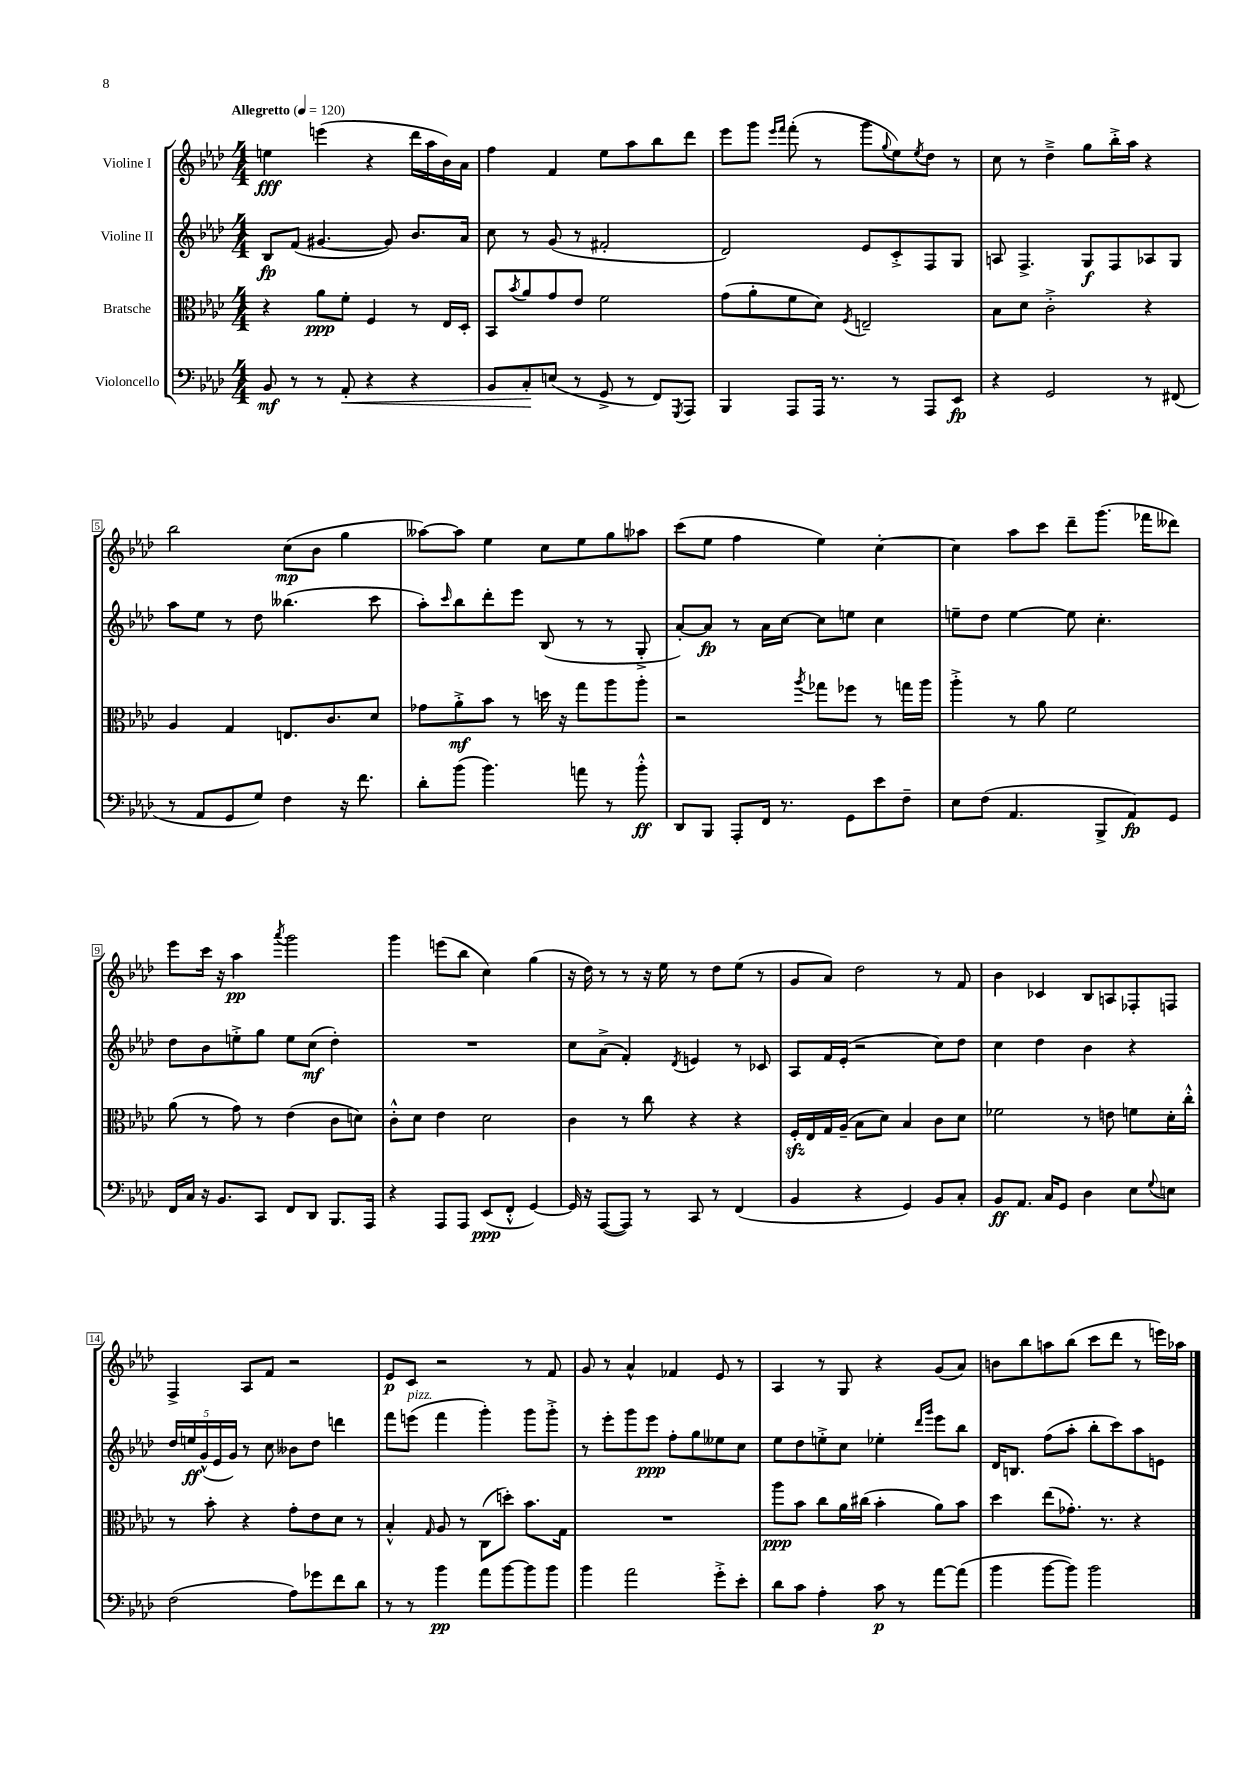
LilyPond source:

<<
\new StaffGroup <<
\new Staff = "s0" \with { instrumentName = "Violine I" } {
    \clef treble \key aes \major \numericTimeSignature \time 4/4 \tempo "Allegretto" 4 = 120
    e''4\fff e'''4( r4 des'''16 aes''16 bes'16) aes'16 |
    f''4 f'4 ees''8 aes''8 bes''8 des'''8 |
    ees'''8 g'''8 \grace { ees'''16 f'''16 } f'''8-.( r8 g'''8 \appoggiatura { g''8 } ees''8) \acciaccatura { ees''8 } des''8 r8 |
    c''8 r8 des''4---> g''8 bes''16-.-> aes''16 r4 |
    bes''2 c''8\mp( bes'8 g''4 |
    aeses''8~) aeses''8 ees''4 c''8 ees''8 g''8 aes''8 |
    c'''8( ees''8 f''4 ees''4) c''4~-. |
    c''4 aes''8 c'''8 des'''8-- g'''8.( fes'''16 deses'''8) |
    ees'''8 c'''16 r16 aes''4\pp \acciaccatura { aes'''8 } g'''2 |
    g'''4 e'''8( bes''8 c''4) g''4( |
    r16 des''16) r8 r8 r16 ees''16 r8 des''8 ees''8( r8 |
    g'8 aes'8) des''2 r8 f'8 |
    bes'4 ces'4 bes8 a8 fes8-. f8 |
    f4-> aes8 f'8 r2 |
    ees'8\p c'8 r2 r8 f'8 |
    g'8 r8 aes'4-^ fes'4 ees'8 r8 |
    aes4 r8 g8 r4 g'8( aes'8) |
    b'8 bes''8 a''8 bes''8( c'''8 des'''8 r8 e'''16) aes''16 \bar "|." |
}
\new Staff = "s1" \with { instrumentName = "Violine II" } {
    \clef treble \key aes \major \numericTimeSignature \time 4/4
    bes8\fp f'8( gis'4.~ gis'8) bes'8. aes'16 |
    c''8 r8 g'8( r8 fis'2-. |
    des'2) ees'8 c'8-.-> f8 g8 |
    a8 f4.-> g8\f f8 aes8 g8 |
    aes''8 ees''8 r8 des''8 beses''4.( c'''8 |
    aes''8-.) \grace { c'''16 } bes''8 des'''8-. ees'''8 bes8( r8 r8 g8-.-> |
    aes'8~-.) aes'8\fp r8 aes'16 c''16~ c''8 e''8 c''4 |
    e''8-- des''8 e''4~ e''8 c''4.-. |
    des''8 bes'8 e''8-.-> g''8 e''8 c''8\mf( des''4-.) |
    R1 |
    c''8 aes'8->( f'4-.) \acciaccatura { des'8 } e'4 r8 ces'8 |
    aes8 f'16 ees'16-.( r2 c''8) des''8 |
    c''4 des''4 bes'4 r4 |
    \tuplet 5/4 { des''16 e''16\ff g'16-^( ees'16 g'16) } r8 c''8 beses'8 des''8 d'''4 |
    f'''8 e'''8^\markup { \italic "pizz." }( f'''4 g'''4-.) g'''8 g'''8-.-> |
    r8 ees'''8-. g'''8 ees'''8\ppp f''8-. g''8 eeses''8 c''8 |
    ees''8 des''8 e''8-.-> c''8 ees''4-. \grace { des'''16 g'''16 } ees'''8 bes''8 |
    des'16 b8. f''8( aes''8-. bes''8-. c'''8) aes''8 e'8 \bar "|." |
}
\new Staff = "s2" \with { instrumentName = "Bratsche" } {
    \clef alto \key aes \major \numericTimeSignature \time 4/4
    r4 aes'8\ppp f'8-. f4 r8 ees16 des16-. |
    bes,8 \acciaccatura { bes'8 } aes'8 g'8 ees'8 f'2 |
    g'8( aes'8-. f'8 des'8) \acciaccatura { f8 } e2-- |
    bes8 des'8 c'2-.-> r4 |
    aes4 g4 e8. c'8. des'8 |
    ges'8 aes'8-.->\mf bes'8 r8 d''16 r16 g''8 aes''8 aes''8-. |
    r2 \acciaccatura { aes''8 } ges''8 fes''8 r8 g''16 aes''16 |
    aes''4-.-> r8 aes'8 f'2 |
    aes'8( r8 g'8) r8 ees'4( c'8 d'8) |
    c'8-.-^ des'8 ees'4 des'2 |
    c'4 r8 c''8 r4 r4 |
    f16-.\sfz ees16 g16 aes16--( bes8 des'8) bes4 c'8 des'8 |
    fes'2 r8 e'8 f'8 des'16-. c''16-.-^ |
    r8 bes'8-. r4 g'8-. ees'8 des'8 r8 |
    bes4-.-^ \grace { g16 } aes8 r8 c8( d''8-.) bes'8. g16 |
    R1 |
    aes''8\ppp bes'8 c''8 aes'16 cis''16( bes'4-. aes'8) bes'8 |
    des''4 ees''8( ges'8.-.) r8. r4 \bar "|." |
}
\new Staff = "s3" \with { instrumentName = "Violoncello" } {
    \clef bass \key aes \major \numericTimeSignature \time 4/4
    bes,8\mf r8 r8 aes,8-.\< r4 r4 |
    bes,8 c8-.\! e8( r8 g,8-> r8 f,8) \acciaccatura { g,,8 } aes,,8 |
    bes,,4 aes,,8 aes,,16 r8. r8 aes,,8 ees,8\fp |
    r4 g,2 r8 fis,8( |
    r8 aes,8 g,8 g8) f4 r16 f'8. |
    des'8-. bes'8( bes'4.) a'8 r8 bes'8-.-^\ff |
    des,8 bes,,8 aes,,8-. f,16 r8. g,8 ees'8 f8-- |
    ees8 f8( aes,4. bes,,8-> aes,8\fp) g,8 |
    f,16 c16 r16 bes,8. c,8 f,8 des,8 bes,,8. aes,,16 |
    r4 aes,,8 aes,,8 ees,8\ppp( f,8-.-^ g,4~) |
    g,16 r16 aes,,8~( aes,,8) r8 c,8 r8 f,4( |
    bes,4 r4 g,4) bes,8 c8-. |
    bes,8\ff aes,8. c16 g,8 des4 ees8 \appoggiatura { g8 } e8 |
    f2( aes8) ges'8 f'8 des'8 |
    r8 r8 bes'4\pp aes'8 bes'8~ bes'8 bes'8 |
    bes'4 aes'2 g'8-.-> ees'8-. |
    des'8 c'8 aes4-. c'8\p r8 aes'8~ aes'8( |
    bes'4 bes'8~ bes'8) bes'2 \bar "|." |
}
>>
>>
\layout { \context { \Score \override BarNumber.stencil = #(make-stencil-boxer 0.1 0.3 ly:text-interface::print) } }
